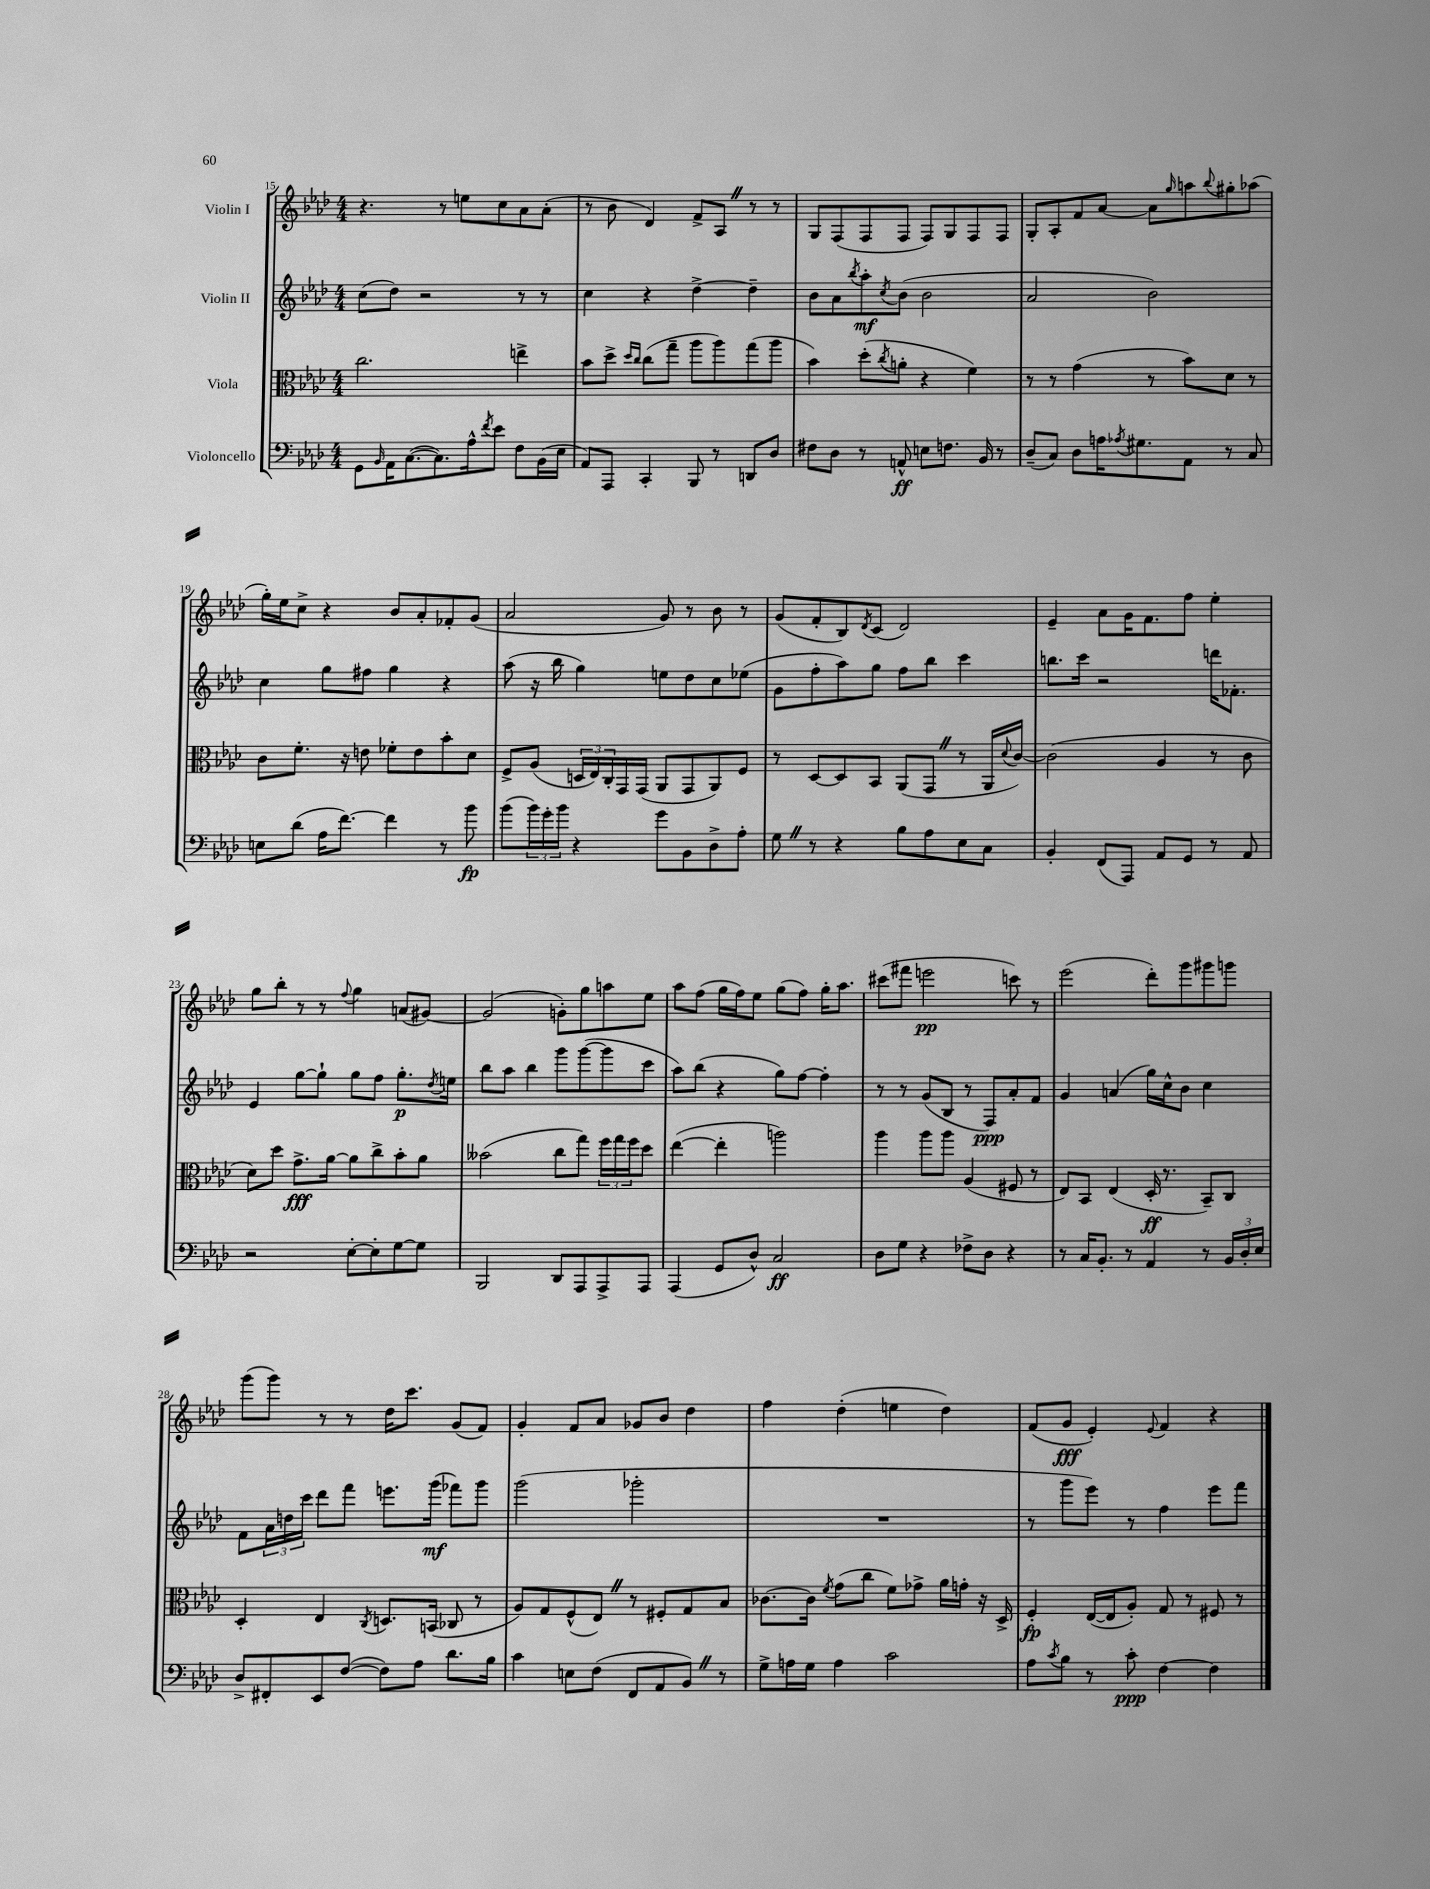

**kern	**dynam	**kern	**dynam	**kern	**dynam	**kern	**dynam
*part4	*part4	*part3	*part3	*part2	*part2	*part1	*part1
*staff4	*staff4	*staff3	*staff3	*staff2	*staff2	*staff1	*staff1
*I"Violoncello	*	*I"Viola	*	*I"Violin II	*	*I"Violin I	*
*clefF4	*	*clefC3	*	*clefG2	*	*clefG2	*
*k[b-e-a-d-]	*	*k[b-e-a-d-]	*	*k[b-e-a-d-]	*	*k[b-e-a-d-]	*
*M4/4	*	*M4/4	*	*M4/4	*	*M4/4	*
=15	=15	=15	=15	=15	=15	=15	=15
8GG\L	.	2.cc\	.	(8cc\L	.	4.r	.
16qqBB-/	.	.	.	.	.	.	.
16AA-\K	.	.	.	8dd-\J)	.	.	.
([8.C\	.	.	.	.	.	.	.
.	.	.	.	2r	.	.	.
8.C\])	.	.	.	.	.	8r	.
.	.	.	.	.	.	8een\L	.
16A-^^\k	.	.	.	.	.	.	.
8qf/	.	.	.	.	.	.	.
8e-\J	.	.	.	.	.	8cc\	.
8F\L	.	4een^\	.	8r	.	8a-\	.
(16BB-\L	.	.	.	8r	.	(8a-'\J	.
16E-\JJ	.	.	.	.	.	.	.
=16	=16	=16	=16	=16	=16	=16	=16
8AA-/L)	.	8b-\L	.	4cc\	.	8r	.
8AAA-/J	.	8dd-^\J	.	.	.	8b-\	.
.	.	16qqdd-/LL	.	.	.	.	.
.	.	16qqcc/JJ	.	.	.	.	.
4CC'/	.	(8cc\L	.	4r	.	4d-/)	.
.	.	8gg~\J	.	.	.	.	.
8BBB-/	.	8aa-\L	.	[4dd-^\	.	8f^/L	.
8r	.	8aa-\)	.	.	.	8A-Z/J	.
8DDn/L	.	(8gg\	.	4dd-~\]	.	8r	.
8D-/J	.	8aa-\J	.	.	.	8r	.
=17	=17	=17	=17	=17	=17	=17	=17
8F#X\L	.	4b-\)	.	8b-\L	.	8G/L	.
8D-\J	.	.	.	8a-\	.	(8F/	.
.	.	.	.	8qbb-/	.	.	.
8r	.	(8dd-'\L	.	8aa-'\	mf	8F/	.
.	.	8qcc/	.	8qcc/	.	.	.
8AAn^^/	ff	8an'\J	.	(8b-\J	.	8F/J	.
8En\L	.	4r	.	2b-\	.	8F/L)	.
8.Fn\J	.	.	.	.	.	8G/	.
.	.	4f\)	.	.	.	8F/	.
16BB-/	.	.	.	.	.	.	.
8r	.	.	.	.	.	8F/J	.
=18	=18	=18	=18	=18	=18	=18	=18
(8D-~/L	.	8r	.	2a-/	.	8G'/L	.
8C/J)	.	8r	.	.	.	8A-'/	.
8D-\L	.	(4g\	.	.	.	8f/	.
16An\K	.	.	.	.	.	[8a-/J	.
8qA-X/	.	.	.	.	.	.	.
8.G#X\	.	.	.	.	.	.	.
.	.	8r	.	2b-\)	.	8a-\L]	.
.	.	.	.	.	.	16qqgg/	.
8AA-\J	.	8b-\L)	.	.	.	8aan\	.
.	.	.	.	.	.	8qqbb-/	.
8r	.	8d-\J	.	.	.	8gg#X'\	.
8C/	.	8r	.	.	.	(8aa-X\J	.
!!LO:LB:g=z
=19	=19	=19	=19	=19	=19	=19	=19
8En\L	.	8c\L	.	4cc\	.	16gg'\LL)	.
.	.	.	.	.	.	16ee-\J	.
(8d-\J	.	8.f'\J	.	.	.	8cc^\J	.
16A-\KL	.	.	.	8gg\L	.	4r	.
[8.f\J)	.	16r	.	.	.	.	.
.	.	8en\	.	8ff#X\J	.	.	.
4f\]	.	8f-X'\L	.	4gg\	.	8b-/L	.
.	.	8e\	.	.	.	8a-'/	.
8r	.	8b-'\	.	4r	.	8f-X'/	.
8b-\	fp	8d-\J	.	.	.	(8g/J	.
=20	=20	=20	=20	=20	=20	=20	=20
(8b-\L	.	8F^/L	.	(8aa-\	.	2a-/	.
24b-\L)	.	(8A-/J	.	16r	.	.	.
24g'\	.	.	.	.	.	.	.
.	.	.	.	16bb-\	.	.	.
24b-\JJ	.	.	.	.	.	.	.
4r	.	24Dn/LL	.	4gg\)	.	.	.
.	.	24E-/)	.	.	.	.	.
.	.	24C'/	.	.	.	.	.
.	.	16GG/	.	.	.	.	.
.	.	(16GG/JJ	.	.	.	.	.
8g\L	.	8AA-/L	.	8een\L	.	8g/)	.
8BB-\	.	8GG/	.	8dd-\	.	8r	.
8D-^\	.	8AA-/)	.	8cc\	.	8b-\	.
8A-'\J	.	8F/J	.	(8ee-X\J	.	8r	.
=21	=21	=21	=21	=21	=21	=21	=21
8GZ\	.	8r	.	8g\L	.	(8g/L	.
8r	.	[8D-/L	.	8ff'\	.	8f'/	.
4r	.	8D-/]	.	8aa-\)	.	8B-/)	.
.	.	.	.	.	.	8qd-/	.
.	.	8BB-/J	.	8gg\J	.	(8c/J	.
8B-\L	.	(8AA-/L	.	8ff\L	.	2d-/)	.
8A-\	.	8GGZ/J	.	8bb-\J	.	.	.
8E-\	.	8r	.	4ccc\	.	.	.
8C\J	.	16AA-/LL	.	.	.	.	.
.	.	8qqd-/	.	.	.	.	.
.	.	[16c/JJ)	.	.	.	.	.
=22	=22	=22	=22	=22	=22	=22	=22
4BB-'/	.	(2c\]	.	8.bbn\L	.	4e-~/	.
.	.	.	.	16ccc\Jk	.	.	.
(8FF/L	.	.	.	2r	.	8a-\L	.
8AAA-/J)	.	.	.	.	.	16g\K	.
.	.	.	.	.	.	8.f\	.
8AA-/L	.	4A-/	.	.	.	.	.
8GG/J	.	.	.	.	.	8ff\J	.
8r	.	8r	.	16dddn\KL	.	4ee-'\	.
.	.	.	.	8.f-X'\J	.	.	.
8AA-/	.	8c\	.	.	.	.	.
!!LO:LB:g=z
=23	=23	=23	=23	=23	=23	=23	=23
2r	.	8d-\L)	.	4e-/	.	8gg\L	.
.	.	8dd-\J	.	.	.	8bb-'\J	.
.	.	8.g^\L	fff	[8gg\L	.	8r	.
.	.	.	.	8gg`\J]	.	8r	.
.	.	[16a-\Jk	.	.	.	.	.
.	.	.	.	.	.	8qqff/	.
[8E-'\L	.	8a-\L]	.	8gg\L	.	4gg\	.
8E-'\]	.	8cc^\	.	8ff\J	.	.	.
[8G\	.	8b-'\	.	8.gg'\L	p	(8an/L	.
8G\J]	.	8a-\J	.	.	.	[8g#X/J)	.
.	.	.	.	8qdd-/	.	.	.
.	.	.	.	16een\Jk	.	.	.
=24	=24	=24	=24	=24	=24	=24	=24
2BBB-/	.	(2b--X\	.	8bb-\L	.	(2g#/]	.
.	.	.	.	8aa-\J	.	.	.
.	.	.	.	4bb-\	.	.	.
8DD-/L	.	8cc\L	.	8ggg\L	.	8gn'\L)	.
8AAA-/	.	8gg\J)	.	([8ggg\	.	8gg\	.
8AAA-^/	.	24ff\LL	.	8ggg\]	.	8aan\	.
.	.	24gg\	.	.	.	.	.
.	.	24ff\J	.	.	.	.	.
8AAA-/J	.	8dd-\J	.	8ccc\J	.	8ee-\J	.
=25	=25	=25	=25	=25	=25	=25	=25
(4AAA-/	.	([4ee-\	.	8aa-\L)	.	8aa-\L	.
.	.	.	.	(8bb-\J	.	(8ff\J	.
8GG/L	.	4ee-'\]	.	4r	.	16gg\LL	.
.	.	.	.	.	.	16ff\J)	.
8D-^^/J)	.	.	.	.	.	8ee-\J	.
2C/	ff	2aan\)	.	8gg\L)	.	(8gg\L	.
.	.	.	.	[8ff\J	.	8ff\J)	.
.	.	.	.	4ff'\]	.	16gg'\KL	.
.	.	.	.	.	.	8.aa-\J	.
=26	=26	=26	=26	=26	=26	=26	=26
8D-\L	.	4aa-\	.	8r	.	(8ccc#X\L	.
8G\J	.	.	.	8r	.	8fff#X\J	.
4r	.	8aa-\L	.	(8g/L	.	2eeen\	pp
.	.	8aa-\J	.	8B-/J	.	.	.
8F-X^\L	.	(4A-/	.	8r	.	.	.
8D-\J	.	.	.	8F/L)	ppp	.	.
4r	.	8F#X/	.	8a-'/	.	8cccn\)	.
.	.	8r	.	8f/J	.	8r	.
=27	=27	=27	=27	=27	=27	=27	=27
8r	.	8E-/L)	.	4g/	.	(2eee-\	.
16C/KL	.	8BB-/J	.	.	.	.	.
8.BB-'/J	.	.	.	.	.	.	.
.	.	(4E-/	.	(4an/	.	.	.
8r	.	.	.	.	.	.	.
4AA-/	.	16D-'/	ff	16gg\LL)	.	8ddd-'\L)	.
.	.	8.r	.	16cc^^\J	.	.	.
.	.	.	.	8b-\J	.	8ggg\	.
8r	.	8BB-~/L)	.	4cc\	.	8ggg#X\	.
24BB-/LL	.	8C/J	.	.	.	8gggn\J	.
24D-'/	.	.	.	.	.	.	.
24E-/JJ	.	.	.	.	.	.	.
!!LO:LB:g=z
=28	=28	=28	=28	=28	=28	=28	=28
8D-^/L	.	4D-'/	.	8f\L	.	(8ggg\L	.
8FF#X'/	.	.	.	24a-\L	.	8ggg\J)	.
.	.	.	.	24ddn\	.	.	.
.	.	.	.	24ccc\JJ	.	.	.
8EE-/	.	4E-/	.	8ddd-\L	.	8r	.
([8F/J	.	.	.	8fff\J	.	8r	.
.	.	8qC/	.	.	.	.	.
8F\L])	.	8.Dn/L	.	8.eeen\L	.	16dd-\KL	.
.	.	.	.	.	.	8.ccc\J	.
8A-\J	.	.	.	.	.	.	.
.	.	(16BBn/Jk	.	(16ggg\Jk	mf	.	.
8.d-\L	.	8C-X/	.	8fff-X\L)	.	(8g/L	.
.	.	8r	.	8ggg\J	.	8f/J)	.
16B-\Jk	.	.	.	.	.	.	.
=29	=29	=29	=29	=29	=29	=29	=29
4c\	.	8A-/L)	.	(2ggg\	.	4g'/	.
.	.	8G/	.	.	.	.	.
8En\L	.	(8F^^/	.	.	.	8f/L	.
(8F\J	.	8E-Z/J)	.	.	.	8a-/J	.
8FF/L	.	8r	.	2ggg-X'\	.	8g-X/L	.
8AA-/	.	8F#X'/L	.	.	.	8b-/J	.
8BB-Z/J)	.	8G/	.	.	.	4dd-\	.
8r	.	8B-/J	.	.	.	.	.
=30	=30	=30	=30	=30	=30	=30	=30
8G^\L	.	[8.c-X\L	.	1r	.	4ff\	.
16An\L	.	.	.	.	.	.	.
16G\JJ	.	16c-\Jk]	.	.	.	.	.
.	.	8qf/	.	.	.	.	.
4A\	.	(8g\L	.	.	.	(4dd-'\	.
.	.	8cc\J	.	.	.	.	.
2c\	.	8f\L)	.	.	.	4een\	.
.	.	8g-X^\J	.	.	.	.	.
.	.	16a-\LL	.	.	.	4dd-\)	.
.	.	16gn'\JJ	.	.	.	.	.
.	.	16r	.	.	.	.	.
.	.	16D-^/	.	.	.	.	.
=31	=31	=31	=31	=31	=31	=31	=31
8A-\L	.	4F'/	fp	8r	.	(8f/L	.
8qc/	.	.	.	.	.	.	.
8B-\J	.	.	.	8ggg\L	.	8g/J	fff
8r	.	([16E-/LL	.	8eee-\J)	.	4e-'/)	.
.	.	16E-/J]	.	.	.	.	.
8c'\	ppp	8A-'/J)	.	8r	.	.	.
.	.	.	.	.	.	8qqe-/	.
[4F\	.	8G/	.	4ff\	.	4f/	.
.	.	8r	.	.	.	.	.
4F\]	.	8F#X/	.	8eee-\L	.	4r	.
.	.	8r	.	8fff\J	.	.	.
==	==	==	==	==	==	==	==
*-	*-	*-	*-	*-	*-	*-	*-
